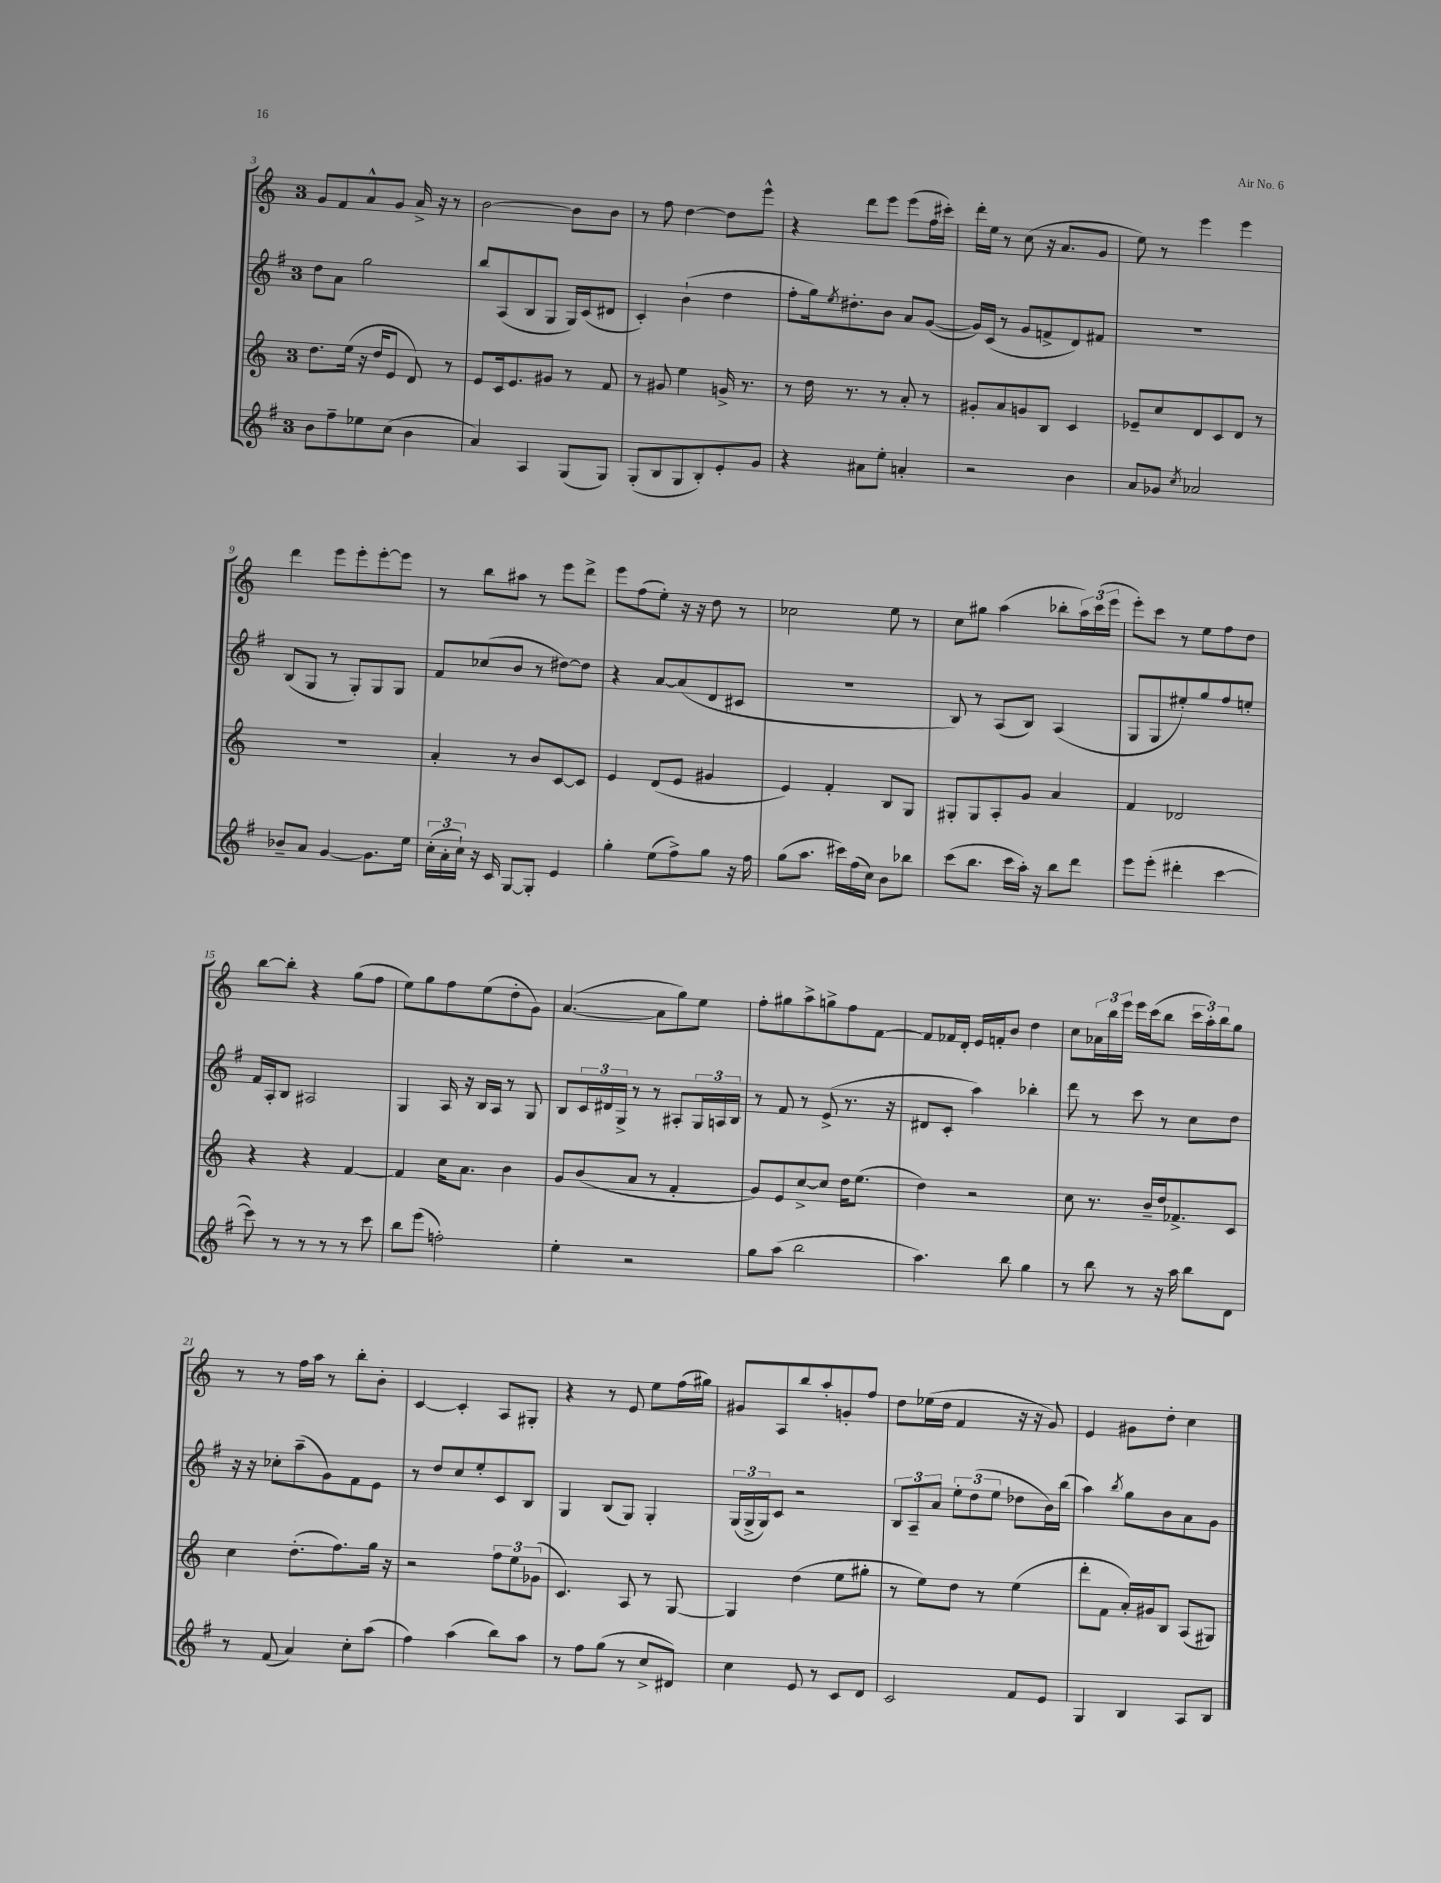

**kern	**kern	**kern	**kern
*staff4	*staff3	*staff2	*staff1
*clefG2	*clefG2	*clefG2	*clefG2
*k[f#]	*k[]	*k[f#]	*k[]
*M3/4	*M3/4	*M3/4	*M3/4
8b\L	8.dd\L	8dd\L	8g/L
8ff#~\	.	8a\J	8f/
.	(16ee\Jk	.	.
8ee-\	16r	2gg\	8a^^/
.	16dd/LK	.	.
(8cc\J	8e/J	.	8g/J
4b\	8d/)	.	16a^/
.	.	.	16r
.	8r	.	8r
=	=	=	=
4a/)	8e/L	8bb/L	[2b\
.	16c/k	(8A/	.
.	8.e/	.	.
4A/	.	8B/	.
.	8g#/J	8G/J	.
(8G/L	8r	16G/LL)	8b\]L
.	.	(16c/J	.
8G/J)	8f/	8d#/J	8b\J
=	=	=	=
(8G'/L	8r	4c'/)	8r
8B/	8g#/	.	8ff\
8G/	4ee\	(4b`\	[4dd\
8B'/)	.	.	.
8e'/	16g^/	4dd\	8dd\]L
.	8.r	.	.
8g/J	.	.	8eee^^\J
=	=	=	=
4r	8r	8ff#'\L	4r
.	16dd\	16gg\k)	.
.	.	8qee/	.
.	8.r	8.dd#'\	.
8a#\L	.	.	8ddd\L
8ee'\J	8r	8b\J	8eee\J
4a'/	8a'/	8a/L	(8eee\L
.	8r	([8g/J	16ff\L
.	.	.	16ccc#'\JJ)
=	=	=	=
2r	8g#'/L	16g/]LL)	16ddd'\LL
.	.	(16c/JJ	16ee\JJ
.	8a/	8r	8r
.	8g/	8g/L	(8cc\
.	8B/J	8f^/	16r
.	.	.	8.a/L
4b\	4c/	8d/)	.
.	.	8f#/J	8g/J
=	=	=	=
8a/L	8e-~/L	2.r	8ee\)
8g-/J	8cc/	.	8r
8qcc/	.	.	.
2a-/	8d/	.	4eee\
.	8c/	.	.
.	8d/J	.	4eee\
.	8r	.	.
=	=	=	=
8b-~/L	2.r	(8B/L	4ddd\
8a/J	.	8G/J	.
[4g/	.	8r	8eee\L
.	.	8G'/L)	8eee'\
8.g\]L	.	8G/	[8eee'\
.	.	8G/J	8eee\]J
16ee\Jk	.	.	.
=	=	=	=
(24cc'\LL	4a'/	8f#/L	8r
24a'\	.	.	.
24cc`\JJ)	.	.	.
16r	.	(8cc-/	8bb\L
16c/	.	.	.
[8G/L	8r	8b/J	8aa#\J
8G'/]J	8b/L	8r	8r
4e/	[8c/	[8dd#\L)	8eee\L
.	8c/]J	8dd#\]J	8ddd^\J
=	=	=	=
4gg'\	4e/	4r	8eee\L
.	.	.	(8ff\
(8ee\L	(8d/L	[8a/L	8ee'\J)
8ff#^\)	8e/J	(8a/]	16r
.	.	.	16r
8gg\J	4g#/	8d/	8dd\
16r	.	8c#/J	8r
16ff#\	.	.	.
=	=	=	=
(8gg\L	4e/)	2.r	2cc-\
8.aa\J	.	.	.
.	4f'/	.	.
16ccc#\LL)	.	.	.
(16ff#\	.	.	.
16cc\JJ)	.	.	.
8b\L	8B/L	.	8ee\
8bb-\J	8G/J	.	8r
=	=	=	=
(8ccc\L	8G#'/L	8B/)	8cc\L
8.bb\J	8G#/	8r	8gg#\J
.	8A'/	(8A/L	(4aa\
16ccc\LL	.	.	.
16aa'\JJ)	8g/J	8B/J)	.
16r	.	.	.
8bb\L	4a/	(4A/	8bb-'\L
8ddd\J	.	.	24aa\L)
.	.	.	(24ccc\
.	.	.	24eee\JJ
=	=	=	=
8eee\L	4f/	8G/L	8eee'\L)
(8eee'\J	.	8G/	8ccc\J
4ddd#'\	2d-/	8ee#'/)	8r
.	.	8gg/	8ee\L
[4ccc\	.	8ff#/	8ff\
.	.	8ee'/J	8dd\J
=	=	=	=
8ccc\])	4r	16f#/LL	[8bb\L
.	.	16A'/J	.
8r	.	8B/J	8bb'\]J
8r	4r	2A#/	4r
8r	.	.	.
8r	[4f/	.	(8gg\L
8ccc\	.	.	8ff\J
=	=	=	=
8bb\L	4f/]	4G/	8ee\L)
(8eee\J	.	.	8gg\
2ff'\)	16cc\LK	16A/	8ff\
.	8.a\J	16r	.
.	.	16B/LL	(8ee\
.	.	16A/JJ	.
.	4b\	8r	8dd'\
.	.	8G/	8g\J)
=	=	=	=
4ee'\	8g/L	8B/L	([4.a/
.	(8b/	24c/L	.
.	.	24d#/	.
.	.	24G^/JJ	.
2r	8a/J	8r	.
.	8r	8r	8a\]L
.	4f'/	8A#'/L	8gg\)
.	.	24G/L	8ee\J
.	.	24A/	.
.	.	24B/JJ	.
=	=	=	=
8gg\L	8g/L)	8r	8ff'\L
(8aa\J	8e/	8f#/	8gg#\
2bb\	[8cc^/	8r	8aa^\
.	8cc/]J	(8e^/	8gg^\
.	16dd\LK	8.r	8ff\
.	(8.ee\J	.	.
.	.	.	[8f\J
.	.	16r	.
=	=	=	=
4.aa\)	4dd\)	8d#/L	8f/]L
.	.	8c'/J	16f-/L
.	.	.	16d'/JJ
.	2r	4aa\)	16e/LL
.	.	.	16f'/J
8bb\	.	.	8b/J
4gg\	.	4bb-'\	4dd\
=	=	=	=
8r	8cc\	8ddd\	8cc\L
8bb\	8.r	8r	24a-\L
.	.	.	24bb\
.	.	.	24eee\JJ
8r	.	8ccc\	16eee\LL
.	16b~/LL	.	(16ccc\J
16r	16dd/J	8r	8bb\J
16aa\	8.f-^/	.	.
8bb\L	.	8cc\L	24ccc\LL
.	.	.	24aa'\)
.	.	.	24bb\J
8d\J	8c/J	8dd\J	8gg\J
=	=	=	=
8r	4cc\	16r	8r
.	.	16r	.
(8f#/	.	8cc-'\L	8r
4a/)	(8.dd'\L	(8aa~\	16ff\LL
.	.	.	16aa\JJ
.	.	8g\)	8r
.	8.ff\)	.	.
8cc'\L	.	8f#\	8bb'\L
(8aa\J	16gg\Jk	8e\J	8b'\J
.	16r	.	.
=	=	=	=
4ff#\)	2r	8r	[4c/
.	.	8dd/L	.
(4aa\	.	8cc/	4c'/]
.	.	8ee'/	.
8bb\L)	12ff\L	8c/	8A/L
.	12ee\	.	.
8aa\J	.	8B/J	8G#'/J
.	(12g-\J	.	.
=	=	=	=
8r	4.c/)	4G/	4r
8ff#\L	.	.	.
(8gg\J	.	(8B/L	8r
8r	8A/	8G/J)	8e/
8cc^/L	8r	4G'/	8ee\L
8d#/J)	[8G/	.	(16ff\L
.	.	.	16gg#\JJ)
=	=	=	=
4cc\	4G/]	(24G/LL	8g#/L
.	.	24G^/	.
.	.	24G/J)	.
.	.	8c/J	8A/
8e/	(4dd\	2r	8bb/
8r	.	.	8aa'/
8c/L	8ee\L	.	8g'/
8d/J	8gg#'\J	.	8ff/J
=	=	=	=
2c/	8r	12B/L	8dd\L
.	.	12A~/	.
.	8ee\L)	.	(16ee-\L
.	.	12a/J	.
.	.	.	16dd\JJ
.	8dd\J	12ee'\L	4f/
.	.	(12dd\	.
.	8r	.	.
.	.	12ee\J	.
8f#/L	(4ee\	8dd-\L	16r
.	.	.	16r
8e/J	.	16b\L)	8g/)
.	.	(16bb\JJ	.
=	=	=	=
4G/	8ddd'\L	4aa\)	4e/
.	8f\J	.	.
.	.	8qbb/	.
4B/	16a'/LL)	8gg\L	8g#\L
.	16g#/J	.	.
.	8B/J	8b\	8dd'\J
8A/L	(8A/L	8a\	4cc\
8B/J	8G#/J)	8g\J	.
==	==	==	==
*-	*-	*-	*-
